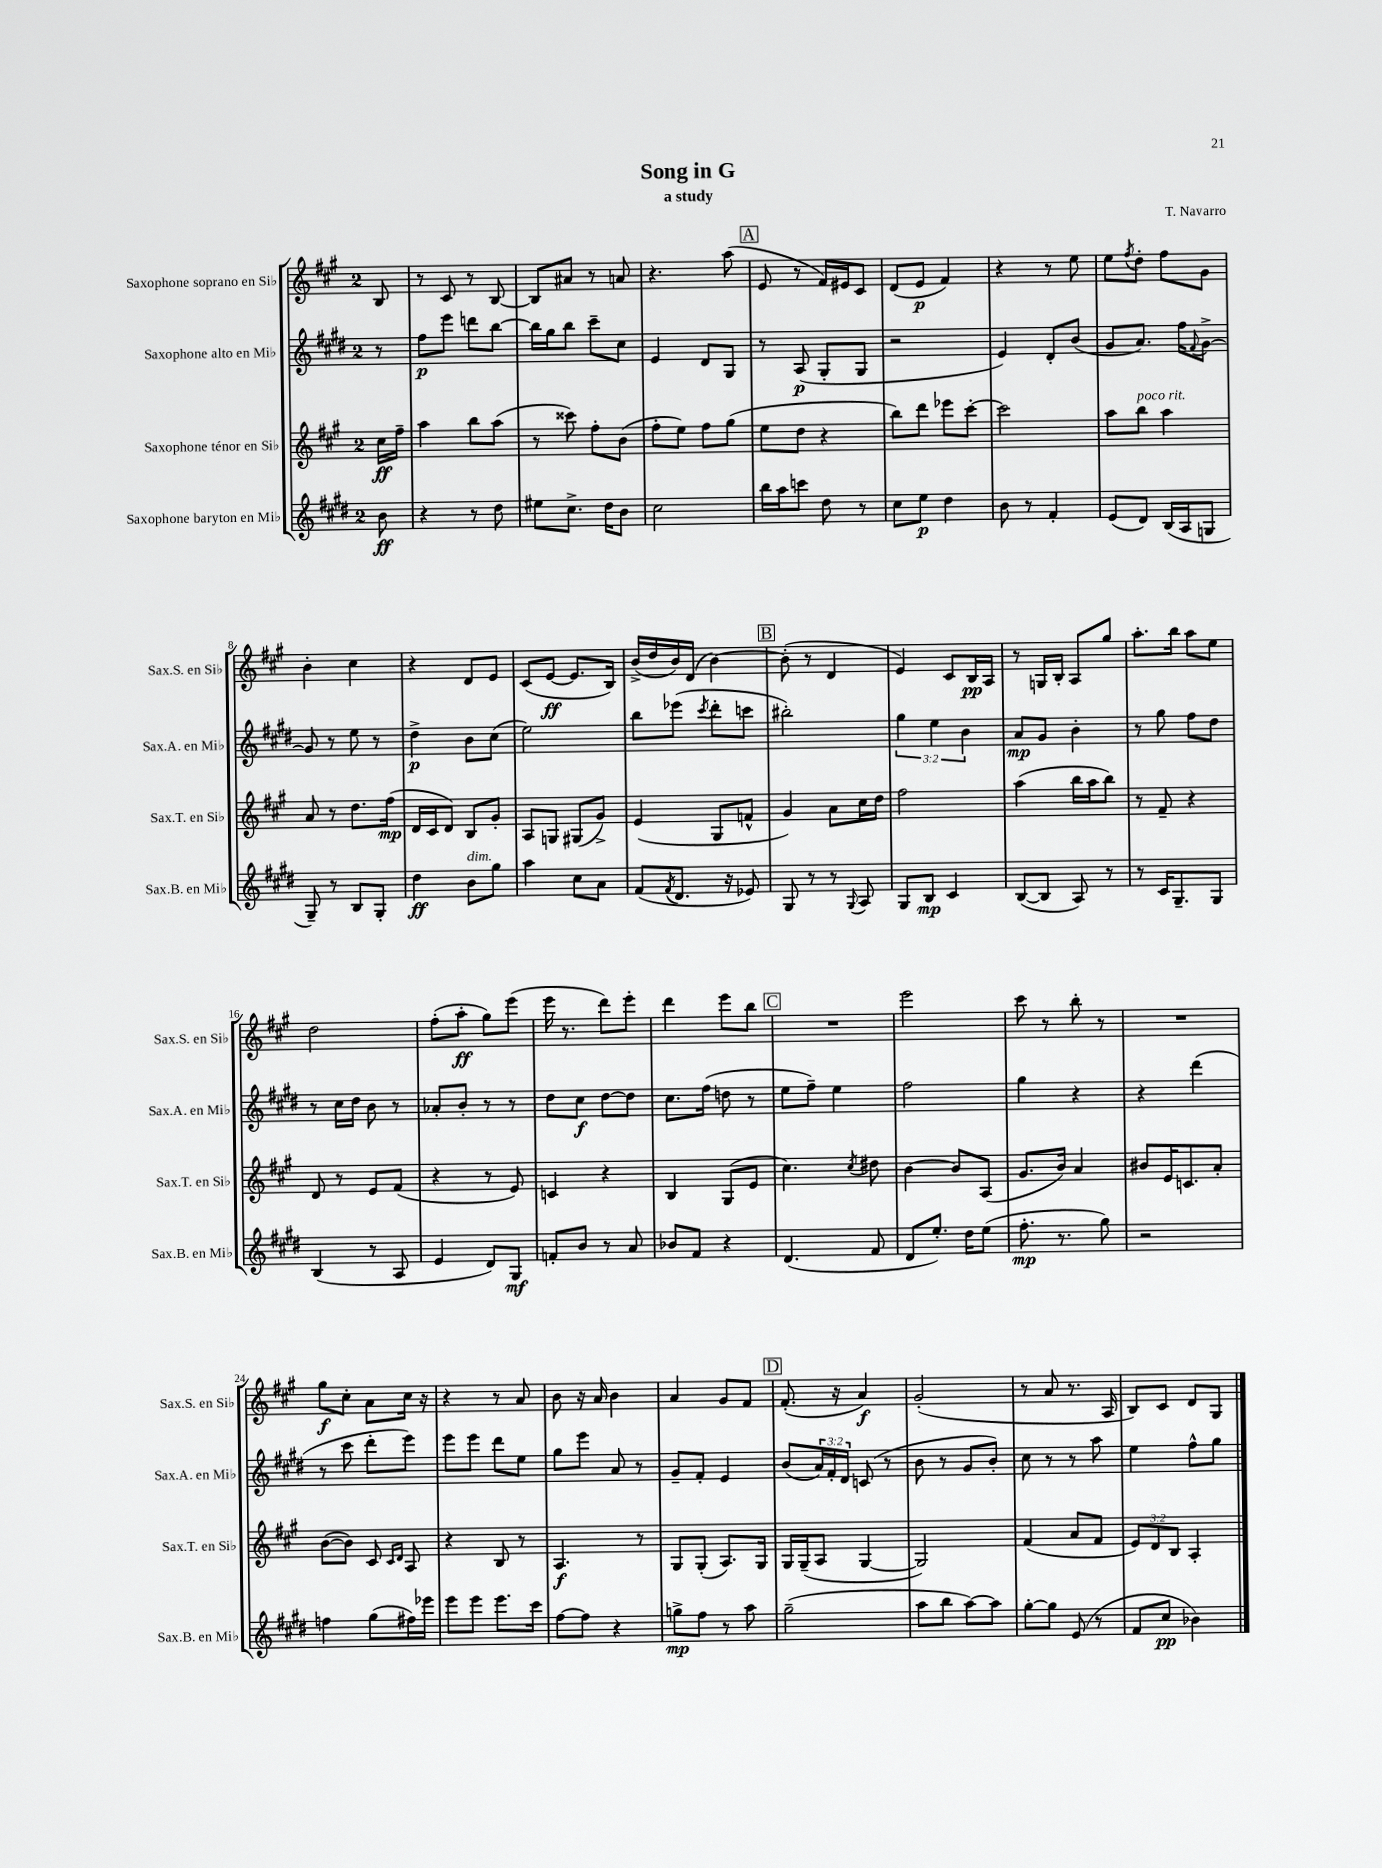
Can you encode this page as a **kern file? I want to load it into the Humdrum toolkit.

**kern	**kern	**kern	**kern
*staff4	*staff3	*staff2	*staff1
*clefG2	*clefG2	*clefG2	*clefG2
*k[f#c#g#d#]	*k[f#c#g#]	*k[f#c#g#d#]	*k[f#c#g#]
*M2/4	*M2/4	*M2/4	*M2/4
8b	16cc#	8r	8B
.	16ff#~	.	.
=	=	=	=
4r	4aa	8ff#	8r
.	.	8eee	8c#
8r	8bb	8ddd	8r
8dd#	(8aa	[8bb	[8B
=	=	=	=
8ee#	8r	16bb]	8B]
.	.	16gg#	.
8.cc#^	8ccc##)	8bb	8a#
.	8ff#'	8ccc#~	8r
16dd#	.	.	.
8b	(8b	8cc#	8a
=	=	=	=
2cc#	8ff#'	4e	4.r
.	8ee)	.	.
.	8ff#	8d#	.
.	(8gg#	8G#	(8aa
=	=	=	=
16bb	8ee	8r	8e
16aa	.	.	.
8ccc	8dd	(8A	8r
8dd#	4r	8G#'	16f#)
.	.	.	16e#
8r	.	8G#	8c#
=	=	=	=
8cc#	8bb)	2r	(8d
8ee	8ddd	.	8e
4dd#	8eee-	.	4f#)
.	[8ccc#'	.	.
=	=	=	=
8b	2ccc#]	4e)	4r
8r	.	.	.
4f#'	.	8d#'	8r
.	.	(8b	8ee
=	=	=	=
(8e	8aa	8g#	8ee
.	.	.	8qff#
8d#)	8bb	8.a)	8dd'
(16B	4aa	.	8ff#
16A	.	16ff#	.
.	.	8qqf#	.
8G	.	[8g#^	8g#
=	=	=	=
8G#~)	8a	8g#]	4b'
8r	8r	8r	.
8B	8.dd	8ee	4cc#
8G#'	.	8r	.
.	(16ff#	.	.
=	=	=	=
4dd#	16d	4dd#^	4r
.	16c#	.	.
.	8d)	.	.
8b	8B	8b	8d
8gg#	8g#'	(8cc#	8e
=	=	=	=
4aa	8A	2ee)	(8c#
.	8G	.	[8e
8cc#	(8G#	.	8.e]
8a	8g#^)	.	.
.	.	.	16B)
=	=	=	=
(8f#	(4e	8bb	(16b^
.	.	.	16dd
8qf#	.	.	.
8.d#	.	(8eee-	16b)
.	.	.	(16d
.	.	8qccc#	.
.	8G#	8ddd#'	[4b)
16r	.	.	.
8e-)	8f^^	8ccc	.
=	=	=	=
8G#	4g#)	2bb#')	(8b']
8r	.	.	8r
8r	8a	.	4d
8qqG#	.	.	.
8A	16cc#	.	.
.	16dd	.	.
=	=	=	=
8G#	2ff#	6gg#	4e)
8B	.	.	.
.	.	6ee	.
4c#	.	.	8c#
.	.	6b	.
.	.	.	16B
.	.	.	16A
=	=	=	=
([8B	(4aa	8a	8r
8B]	.	8g#	16G
.	.	.	16B'
8A)	16bb	4b'	8A
.	16aa	.	.
8r	8bb)	.	8gg#
=	=	=	=
8r	8r	8r	8.aa'
16c#	8f#~	8gg#	.
8.G#~	.	.	16bb
.	4r	8ff#	8aa
8G#	.	8dd#	8ee
=	=	=	=
(4B	8d	8r	2dd
.	8r	16cc#	.
.	.	16dd#	.
8r	8e	8b	.
8A	(8f#	8r	.
=	=	=	=
4e	4r	8a-'	(8ff#'
.	.	8b'	8aa'
8d#)	8r	8r	8gg#)
8G#	8e)	8r	(8eee
=	=	=	=
8f'	4c	8dd#	16eee
.	.	.	8.r
8b	.	8cc#	.
8r	4r	[8dd#	8ddd)
8a	.	8dd#]	8eee'
=	=	=	=
8b-	4B	8.cc#	4ddd
8f#	.	.	.
.	.	(16ff#	.
4r	(8G#	8dd	8eee
.	8e	8r	8bb
=	=	=	=
(4.d#	4.cc#)	8ee	2r
.	.	8ff#~)	.
.	.	4ee	.
.	8qcc#	.	.
8f#	8dd#	.	.
=	=	=	=
8d#	[4b	2ff#	2eee
8.ee')	.	.	.
.	8b]	.	.
16dd#	.	.	.
(8ee	(8A	.	.
=	=	=	=
8.ff#'	8.g#	4gg#	8ccc#
.	.	.	8r
8.r	16b)	.	.
.	4a	4r	8bb'
8gg#)	.	.	8r
=	=	=	=
2r	8b#	4r	2r
.	16e	.	.
.	8.c	.	.
.	.	(4ddd#	.
.	8a'	.	.
=	=	=	=
4ff	([8b	8r	8gg#
.	8b])	8ccc#	8cc#'
(8gg#	8c#	8ddd#'	8a
.	16qqc#	.	.
.	16qqd	.	.
16ff#)	8A	8eee)	16cc#
16eee-	.	.	16r
=	=	=	=
8eee	4r	8eee	4r
8eee	.	8eee	.
8.eee	8B	8ddd#	8r
.	8r	8ee	8a
16ccc#	.	.	.
=	=	=	=
[8ff#	4.A	8gg#	8b
8ff#]	.	8eee	16r
.	.	.	16a
4r	.	8a	4b
.	8r	8r	.
=	=	=	=
8gg^	8G#	8g#~	4a
8ff#	(8G#'	8f#'	.
8r	8.A)	4e	8g#
8aa	.	.	8f#
.	16G#	.	.
=	=	=	=
(2gg#~	16G#	(8b	(8.f#'
.	(16G#~	.	.
.	8A	24a)	.
.	.	24f#'	.
.	.	.	16r
.	.	24d#	.
.	[4G#	(8c	4a)
.	.	8r	.
=	=	=	=
8aa	2G#])	8b	(2g#'
8bb	.	8r	.
[8aa)	.	8g#	.
8aa]	.	8b')	.
=	=	=	=
[8gg#'	(4f#	8cc#	8r
8gg#]	.	8r	8a
(8e	8a	8r	8.r
8r	8f#	8aa	.
.	.	.	16A
=	=	=	=
8f#	12e)	4ee	8B)
.	12d	.	.
8cc#	.	.	8c#
.	12B	.	.
4b-)	4A'	8ff#^^	8d
.	.	8gg#	8G#
==	==	==	==
*-	*-	*-	*-
